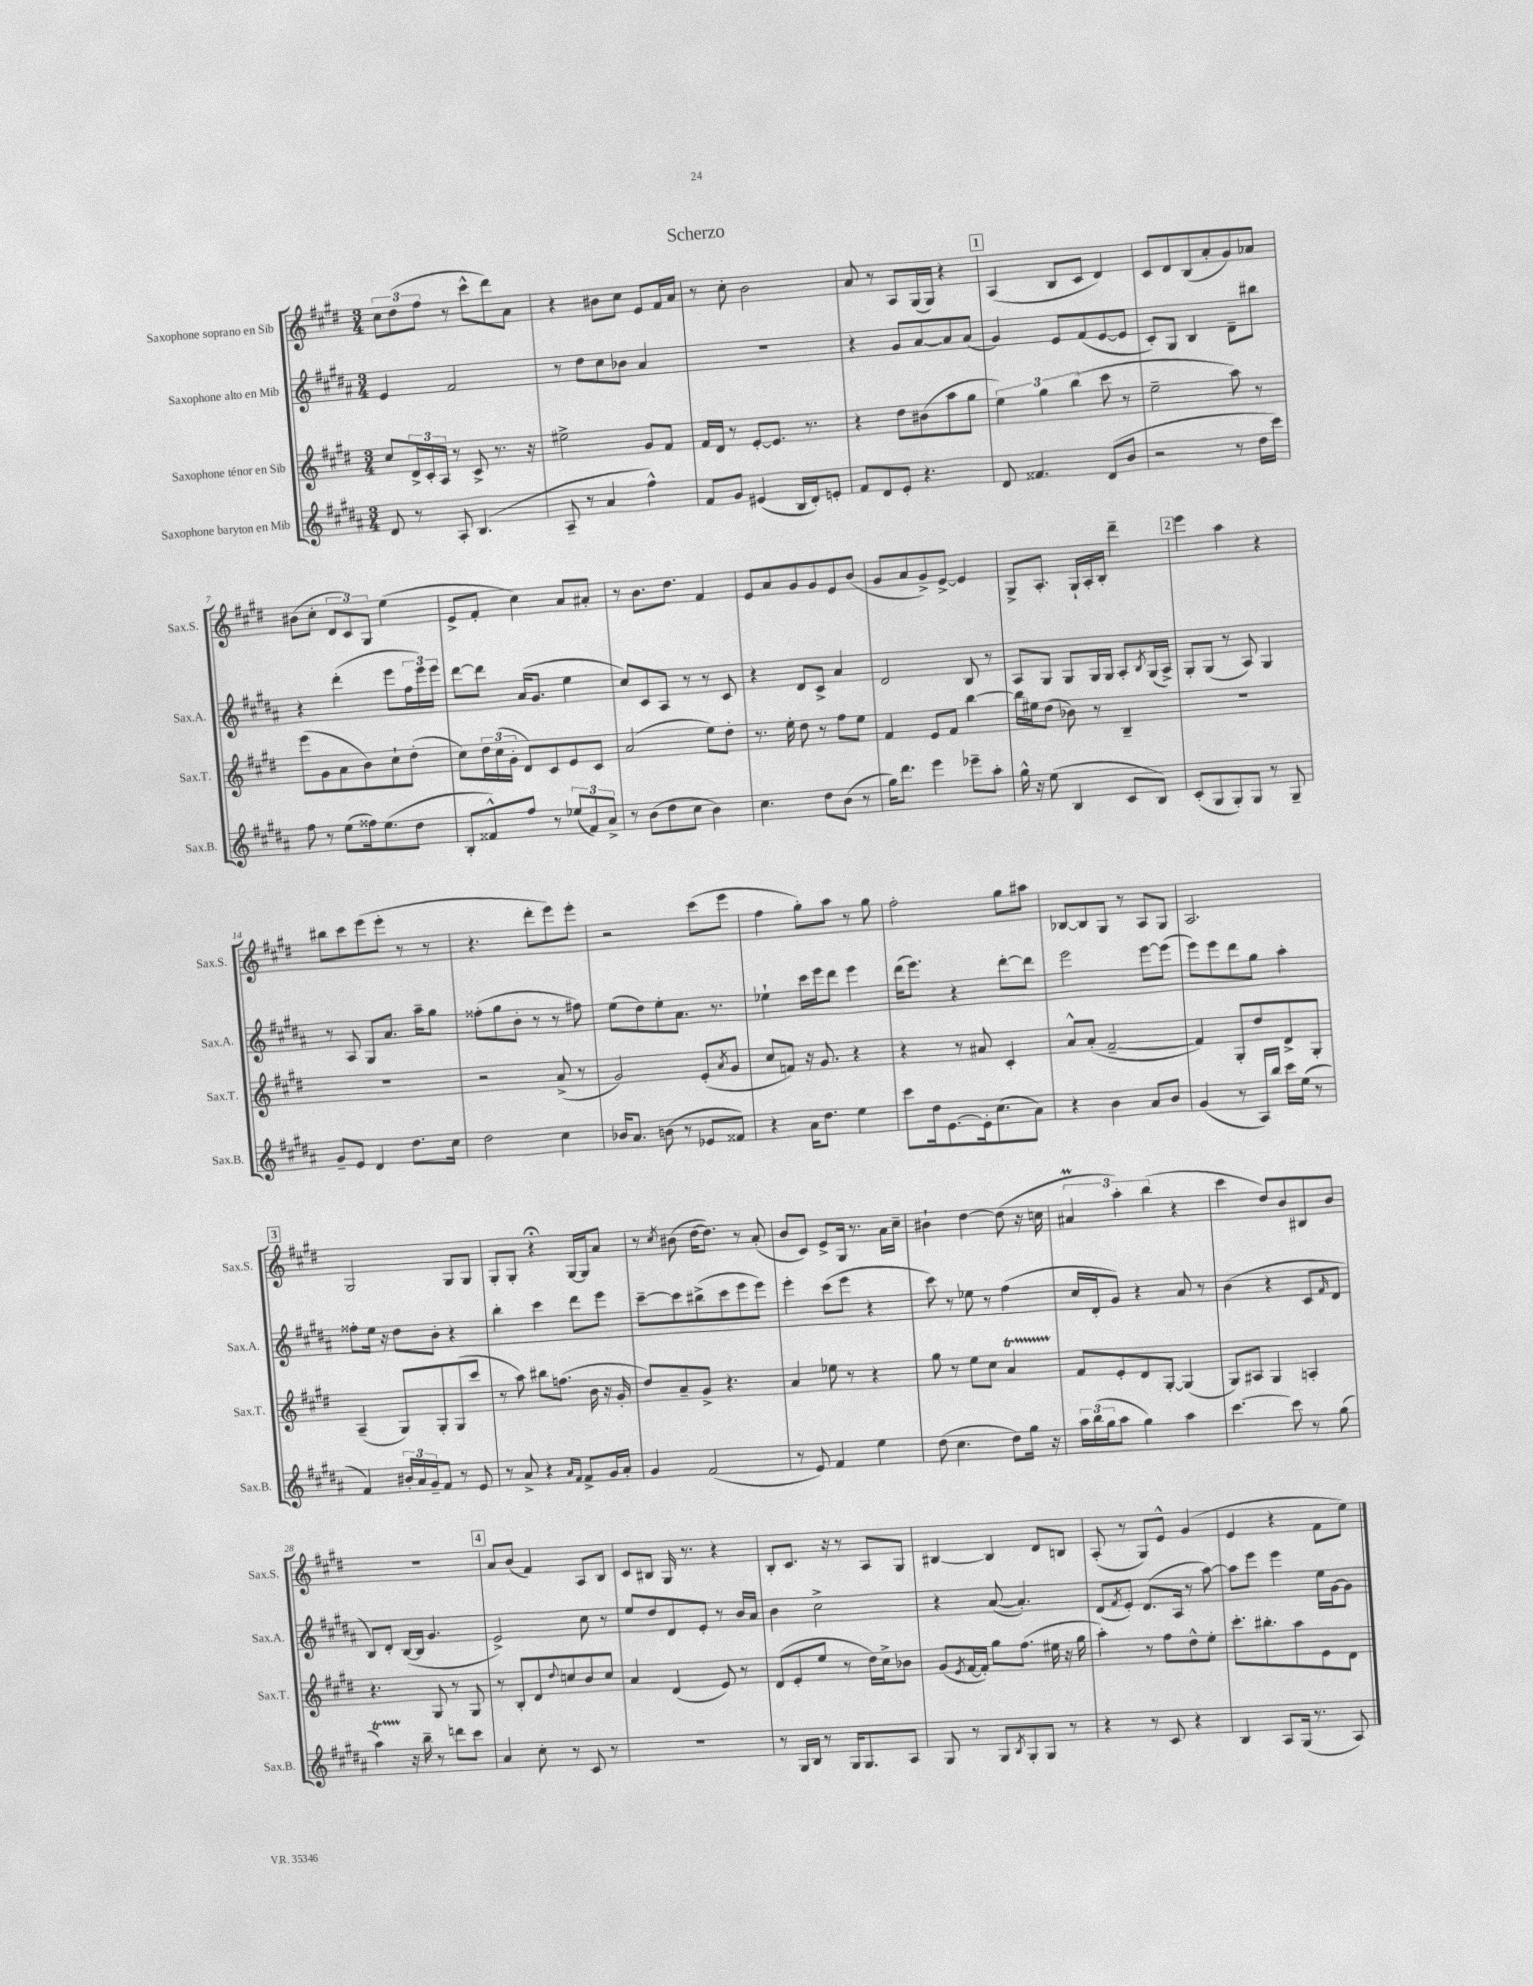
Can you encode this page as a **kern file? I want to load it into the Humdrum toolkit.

**kern	**kern	**kern	**kern
*staff4	*staff3	*staff2	*staff1
*clefG2	*clefG2	*clefG2	*clefG2
*k[f#c#g#d#a#]	*k[f#c#g#d#]	*k[f#c#g#d#a#]	*k[f#c#g#d#]
*M3/4	*M3/4	*M3/4	*M3/4
8d#	8cc#	4e	12cc#
.	.	.	(12dd#
8r	24d#^	.	.
.	24c#'	.	12ff#
.	24A	.	.
8A#'	8r	2f#	8r
(4.B	8c#^	.	8ccc#^^
.	8.r	.	8ddd#)
.	.	.	8a
.	16r	.	.
=	=	=	=
8A#~	2ee#^	8r	4r
8r	.	8dd#	.
4a#	.	8cc#	8b#
.	.	8b-	8cc#
4ff#^^)	8g#	4a#	8e
.	8f#	.	16f#
.	.	.	16a
=	=	=	=
8f#	16f#	2.r	8r
.	16d#	.	.
8g#	8r	.	8cc#'
(4e#	[8e'	.	2b
.	8.e]	.	.
16B	.	.	.
16d#')	8.r	.	.
8e'	.	.	.
=	=	=	=
8f#	4r	4r	8a
8d#	.	.	8r
8e'	8dd#	8g#	8A
4.r	(8b#	[8a#	(16G#
.	.	.	16G#)
.	8aa	8a#]	4r
.	8gg#	(8a#	.
=	=	=	=
8d#	6ee)	4g#)	(4A
4.f##	.	.	.
.	6gg#	.	.
.	.	8e	8B
.	(6bb	.	.
.	.	(8f#	8c#
(8d#	8ccc#	[8e	4d#)
8b	8r	8e]	.
=	=	=	=
2r	2ee~	8c#')	8c#
.	.	8G#	8d#
.	.	4B	(8B
.	.	.	8a'
8r	8aa)	8d#~	8g#)
16dd#	8r	8bb#	8a-
16ccc#)	.	.	.
=	=	=	=
8ff#	(8eee	4r	(8b#
8r	8g#	.	8cc#'
(8ee	8a	(4ddd#'	12d#
.	.	.	12c#)
16ff##)	8b)	.	.
.	.	.	12G#
(8.ee	.	.	.
.	8cc#`	8eee	(4ee
8dd#	(8dd#'	24ff#	.
.	.	24eee)	.
.	.	24eee	.
=	=	=	=
8B'	8cc#)	[8ddd#	8e^
8f##^^)	24dd#	8ddd#]	8f#'
.	(24cc#	.	.
.	24g#'	.	.
8ff#	8d#)	(16a#	4cc#)
.	.	8.g#	.
8r	8c#	.	.
(12ee-	8e	4ee	8a
12f##)	.	.	.
.	8c#	.	8a#'
12a#^	.	.	.
=	=	=	=
8r	(2a	8cc#)	8r
(8b	.	8c#	8.b
8dd#	.	8A#	.
.	.	.	8.dd#
8cc#	.	8r	.
4b)	8ee)	8r	4f#
.	8dd#'	8c#	.
=	=	=	=
4.cc#	8.r	4r	8e
.	.	.	8a
.	16ee'	.	.
.	8dd#	8d#	8g#
8dd#	8r	8c#^	8g#
(8b	8ff#	4a#	8e
8r	8ee	.	(8b
=	=	=	=
16gg#)	4f#	2d#	8g#
8.ddd#	.	.	.
.	.	.	8a
4eee	8e	.	8g#^)
.	8f#	.	[8e^
8eee-~	[4bb	8B	4e]
8aa#'	.	8r	.
=	=	=	=
16gg#^^	16bb]	8A#	8G#^
16r	16ee#	.	.
(8ee	(8dd#	8G#	8.A'
4B	8b-)	8G#	.
.	.	.	16G#`
.	8r	16G#	16A'
.	.	16G#	16B'
8c#	4B~	8A#'	4ddd#~
.	.	8qB	.
8B)	.	(16G#	.
.	.	16A#^)	.
=	=	=	=
(8c#'	2.r	8G#'	4eee
8G#	.	(8G#	.
8G#')	.	8r	4aa
8G#	.	8A#)	.
8r	.	4G#	4r
8G#~	.	.	.
=	=	=	=
8g#~	2.r	8r	8bb#
8e	.	8A#	8ccc#
4d#	.	8G#	(8eee
.	.	8.a#	8eee'
8.dd#	.	.	8r
.	.	16aa#~	.
.	.	8gg#	8r
16cc#	.	.	.
=	=	=	=
2dd#	2r	(8ff##'	4.r
.	.	8gg#	.
.	.	8b'	.
.	.	8r	8ddd#'
4cc#	(8a^	8r	8eee)
.	8r	8ff#)	8eee'
=	=	=	=
16b-	2g#)	(8ee	2r
8.a#	.	.	.
.	.	8dd#)	.
(8b	.	8ee'	.
8r	.	8.a#	.
8e-	(8e'	.	(8ccc#
.	.	8.r	.
.	8qa	.	.
8f##)	8g#	.	8eee
=	=	=	=
4r	8cc#	4ee-`	4ff#
.	8f)	.	.
16a#	16r	16ccc#	8gg#')
8.dd#	8.g#	16eee	.
.	.	8ddd#	8aa
4ee	4r	4eee	8r
.	.	.	8gg#
=	=	=	=
8ccc#	4r	(16ddd#	2ff#'
.	.	8.eee)	.
16dd#	.	.	.
[8.e	.	.	.
.	8r	4r	.
16e']	8a#	.	.
(8.cc#	.	.	.
.	4c#'	[8ddd#'	8gg#
8a#)	.	8ddd#]	8aa#
=	=	=	=
4r	8a^^	2eee	[8B-
.	(8a'	.	8B-]
4b	[2f#~	.	8G#
.	.	.	8r
8a#	.	[8eee	8A
8b	.	(8eee]	8G#
=	=	=	=
(4g#	4f#])	8eee)	2.A
.	.	8eee	.
8r	8G#'	8ddd#	.
16A#)	8dd#	8gg#	.
16bb	.	.	.
16ccc#	8d#^	4aa#'	.
(16ee	.	.	.
8r	8G#'	.	.
=	=	=	=
4f#)	(4A~	8ff##'	2G#
.	.	16ee	.
.	.	16r	.
24b#'	8G#)	8dd#	.
24a#	.	.	.
24g#~	.	.	.
8f#	8G#'	8b'	.
8r	(8G#	4r	8G#
8e	8ccc#	.	8G#
=	=	=	=
8r	8r	4bb'	8G#'
8a#^	8aa)	.	8G#'
4r	8bb#	4ccc#	4r;
.	(8.ff	.	.
16qqa#	.	.	.
16qqf#	.	.	.
8f#^	.	8ddd#	[16G#
.	16b	.	16G#]
16g#	16r	8eee	8a
16a#'	16g#'	.	.
=	=	=	=
4g#	8dd#)	[8ccc#~	8r
.	.	.	8qcc#
.	8a~	8ccc#]	(8b#
(2f#	8g#^	(8bb#^	[16dd#
.	.	.	8.dd#])
.	4.r	8ccc#	.
.	.	8eee	8r
.	.	8eee)	(8a'
=	=	=	=
8r	4a	4eee'	8b
8e)	.	.	8c#)
4f#	8ee-	(8ccc#	8e^
.	8r	8eee	16G#
.	.	.	8.r
4ee	4r	4r	.
.	.	.	16a
.	.	.	16cc#~
=	=	=	=
(8dd#	8gg#	8ccc#)	4b#`
4.cc#	8r	8r	.
.	8ee	8ee-	[4dd#
.	8cc#	8r	.
8dd#)	4a	(4ff#	(8dd#]
16gg#	.	.	16r
16r	.	.	16cc
=	=	=	=
24aa#	8f#	16cc#	6a#
(24bb	.	.	.
.	.	16d#'	.
24gg#	.	.	.
8aa#	8e'	8g#)	.
.	.	.	6aa')
4gg#)	8d#	4r	.
.	.	.	(6bb
.	[8G#'	.	.
4aa#	(4G#]	8a#	4r
.	.	8r	.
=	=	=	=
[4.ccc#	8G#)	(4b	4ccc#
.	8A#	.	.
.	4G#	4r	8dd#)
8ccc#]	.	.	8b
8r	4A'	8c#	8B#
.	.	16qqf#	.
(8gg#	.	8d#	8b
=	=	=	=
4aa#)	4.r	8B)	2.r
.	.	8d#'	.
16r	.	([16B	.
16bb~	.	16B]	.
8r	8G#	4.g#	.
8ddd	8r	.	.
8ccc#	8G#	.	.
=	=	=	=
4a#	8r	2e^)	8a
.	8B'	.	(8b
8cc#'	8d#	.	4f#)
.	8qqdd#	.	.
8r	8cc	.	.
8c#	8b	8cc#	8A
8r	8cc	8r	8B
=	=	=	=
2.r	4a	8ee	8c#
.	.	8dd#	8B#
.	(4d#	8d#	16G#
.	.	.	8.r
.	.	8e'	.
.	8e)	8r	4r
.	8r	16b	.
.	.	16a#	.
=	=	=	=
8r	(8d#	4b	8B'
16G#	8e'	.	8.c#
16B	.	.	.
8r	8ee	2cc#^	.
.	.	.	16r
16G#	8r	.	8r
8.G#	.	.	.
.	16dd#)	.	8A
.	16cc#^	.	.
8A#	8b-	.	8G#
=	=	=	=
8G#	(8g#	4r	[4B#
.	8qe	.	.
8r	[16f#	.	.
.	16f#'])	.	.
8G#	8gg#	([8a#	4B#]
8qB	.	.	.
8G#'	(8.ff#	4.a#'])	.
8G#	.	.	8d#
.	16ee#	.	.
8r	16r	.	8B
.	16gg#	.	.
=	=	=	=
4r	4aa')	(8d#	(8A'
.	.	8qf#	.
.	.	8e')	8r
8r	8r	(8.d#	8G#)
8c#	8ff#	.	8e^^
.	.	16A#	.
4r	8dd#^^	8r	(4g#
.	8ee'	[8aa#)	.
=	=	=	=
4B	8.ccc#'	8aa#]	4e
.	.	8eee	.
.	8.bb#'	.	.
8A#	.	4eee	4r
(16G#	8aa	.	.
8.r	.	.	.
.	8e	16ee	8f#
.	.	[16g#	.
8A#)	8d#	8g#]	8ee)
==	==	==	==
*-	*-	*-	*-
